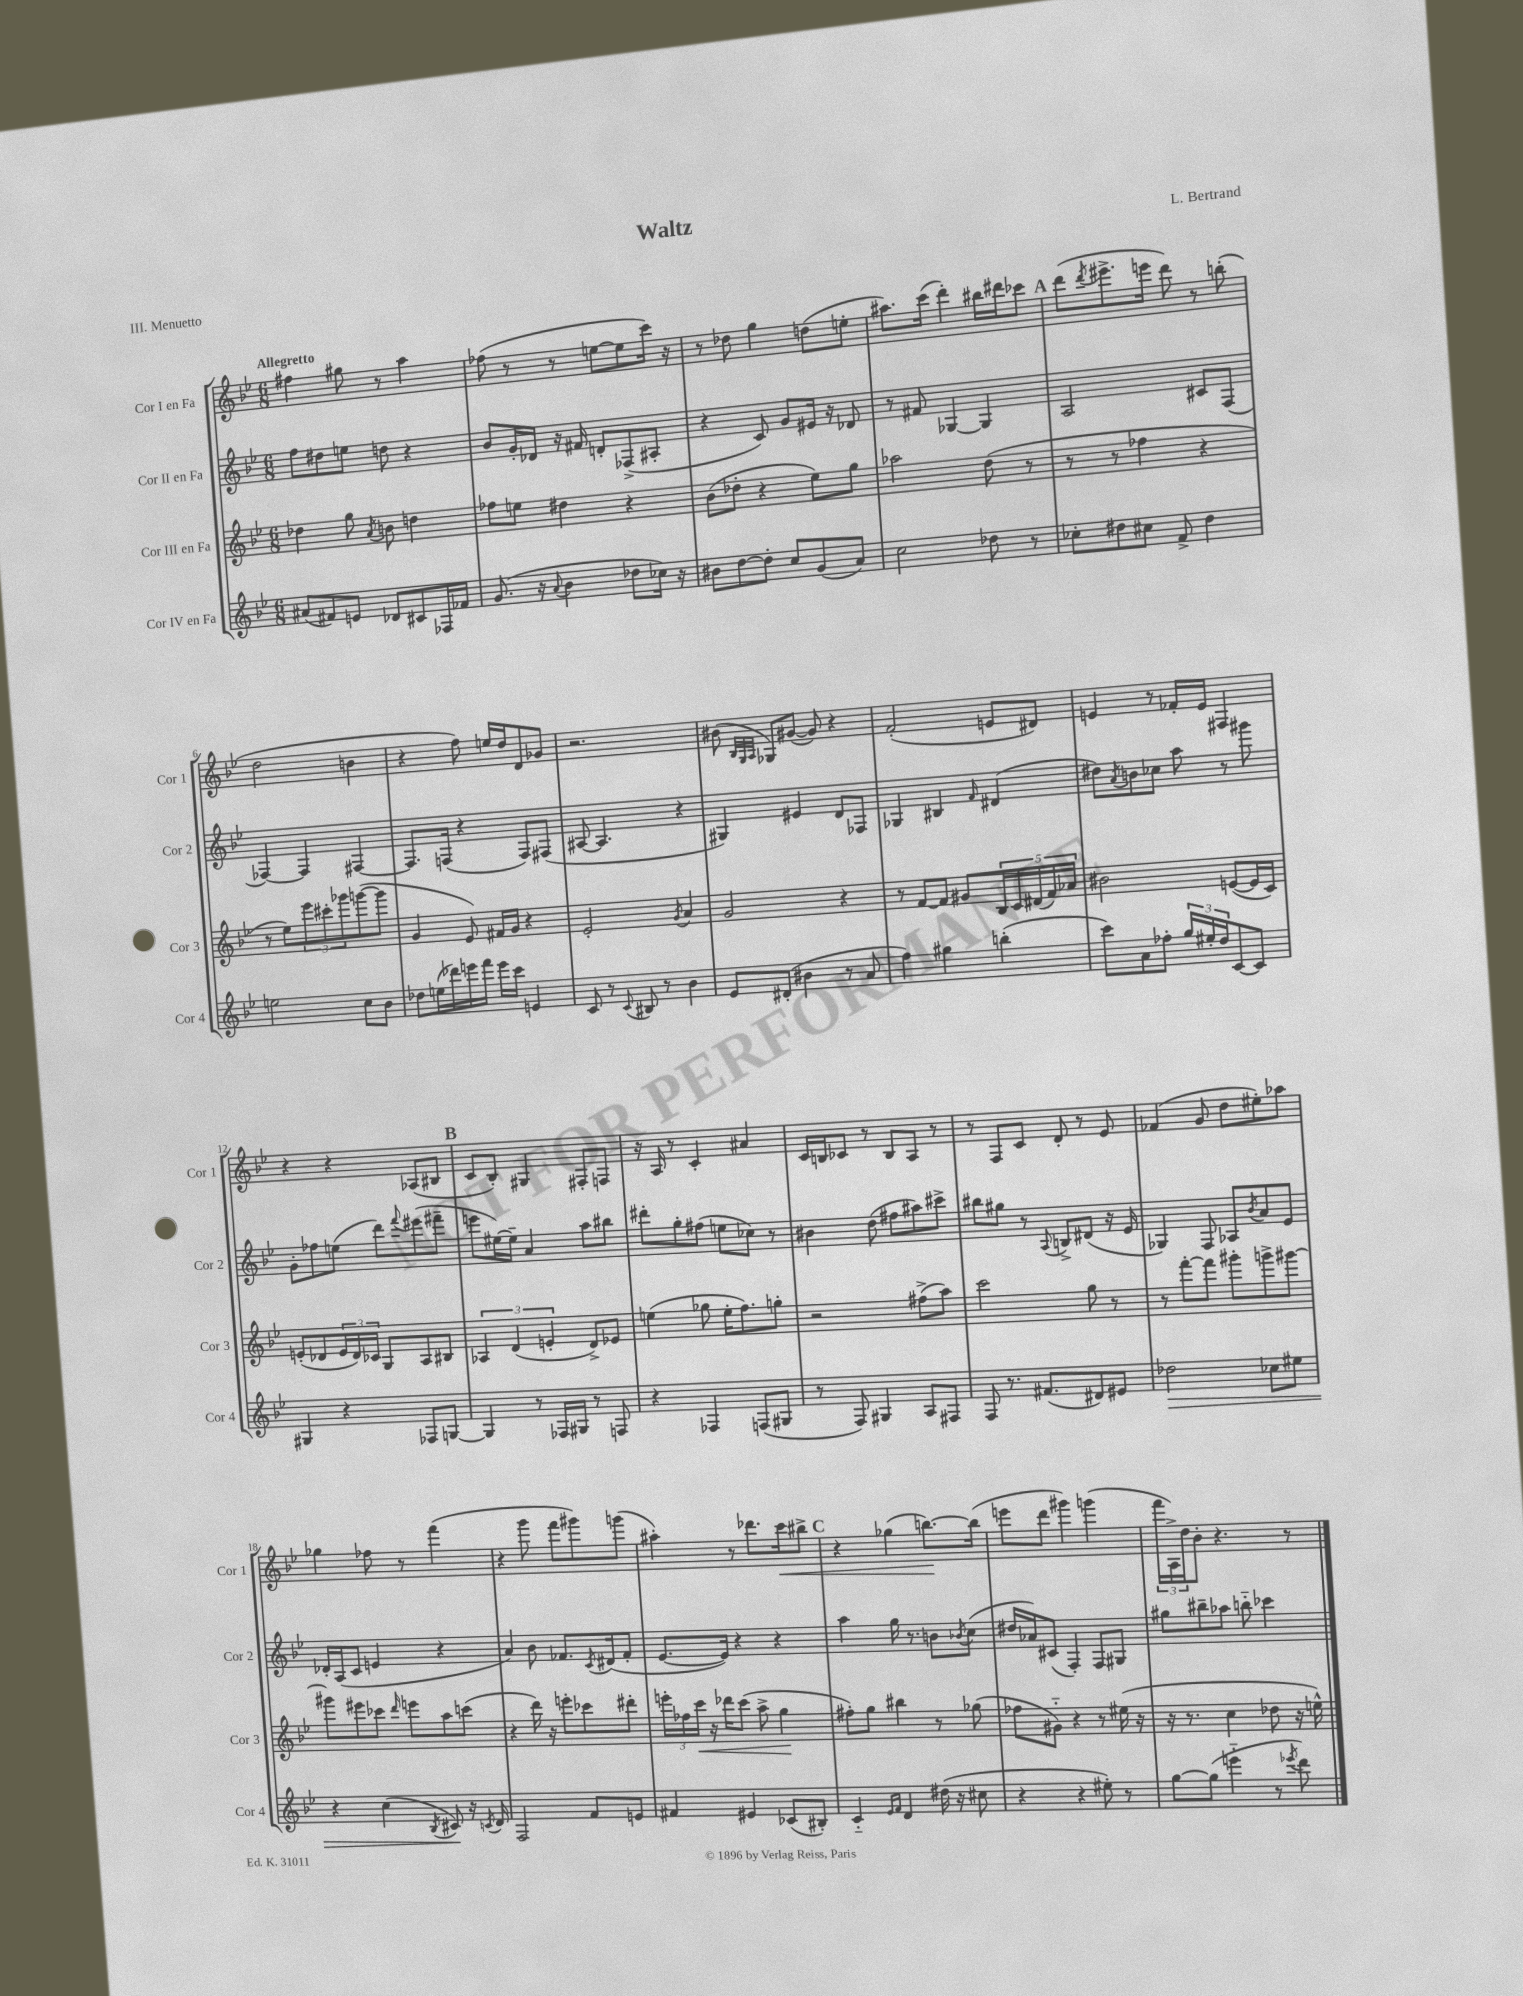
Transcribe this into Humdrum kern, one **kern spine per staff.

**kern	**kern	**kern	**kern
*staff4	*staff3	*staff2	*staff1
*clefG2	*clefG2	*clefG2	*clefG2
*k[b-e-]	*k[b-e-]	*k[b-e-]	*k[b-e-]
*M6/8	*M6/8	*M6/8	*M6/8
(8a#/L	4dd-\	8ff\L	4ff#\
8f#/)	.	8dd#\	.
8e/J	8gg\	8ee\J	8gg#\
.	8qa/	.	.
8d-/L	8b\	8dd\	8r
8c#/	4dd\	4r	4aa\
16F-/L	.	.	.
16f-/JJ	.	.	.
=	=	=	=
(8.g/	8ff-\L	8b-/L	(8ff-\
.	8ee\J	16g'/L	8r
16r	.	16d-/JJ	.
8qqa/	.	.	.
4b-\	4dd#\	16r	8r
.	.	16f#/	.
.	.	8d'/L	[8ee\L
8dd-\L	4r	(8F-^/	8ee\]
16cc-\Jk)	.	8A#'/J	16ccc\Jk)
16r	.	.	16r
=	=	=	=
8b#\L	(8b-\L	4r	8r
[8dd\	8dd-'\J	.	8dd-\
8dd'\]J	4r	8c/)	4gg\
8cc/L	.	8g/L	.
(8g/	8ee-\L)	16e#/Jk	(8dd\L
.	.	16r	.
8a/J)	8gg\J	8d-/	8ee'\J
=	=	=	=
2cc\	2aa-\	8r	8.aa#\L)
.	.	8f#/	.
.	.	.	(16ccc\Jk
.	.	[4G-/	4ddd'\)
8dd-\	(8dd\	4G-/]	16bb#\LL
.	.	.	16ddd#\J
8r	8r	.	8ccc-\J
=	=	=	=
8cc-'\L	8r	2A/	(8ddd\L
.	.	.	8qddd/
8dd#\	8r	.	8.eee#^\
8cc#\J	4ff-\	.	.
.	.	.	16eee\Jk
8f^/	.	.	8ddd\)
4dd#\	4r	8c#/L	8r
.	.	(8F/J	(8bb'\
=	=	=	=
2ee\	8r	[4F-/)	2dd\
.	8ee-\L)	.	.
.	12eee-\	4F-/]	.
.	12ccc#'\	.	.
.	12ggg-\	.	.
8cc\L	([8ggg\	[4F#/	4b\
8b-\J	8ggg\]J	.	.
=	=	=	=
8dd-\L	4g/	8.F#/]L	4r
(16ee\L	.	.	.
16ddd-\)	.	(16F/Jk	.
16eee\	8e-/)	4r	8ff\)
16fff\JJ	.	.	.
16eee\LL	16f#/LL	.	16ee/LL
16ccc\JJ	16g/JJ	.	16dd/J
4e/	4r	8F/L)	8d/
.	.	(8F#/J	8g-/J
=	=	=	=
8c/	2e-'/	[8A#/	2.r
8r	.	4.A#/]	.
8qqc/	.	.	.
8B#/	.	.	.
8r	.	.	.
.	8qg/	.	.
4b-\	4a/	4r	.
=	=	=	=
8e-/L	2g/	4G#/)	(8b#\
.	.	.	32qqB-/LLL
.	.	.	32qqG/
.	.	.	32qqA/JJJ
(8d#'/J	.	.	8G-/L)
4b#\	.	4e#/	([8g#/J
.	.	.	8g#/])
8r	4r	8d/L	4r
8a/	.	8F-/J	.
=	=	=	=
4ff\)	8r	4G-/	(2f'/
.	[8f/L	.	.
4gg#\	8f/]J	4B#/	.
.	8g#/L	.	.
.	.	16qqf/	.
(4bb'\	20B-/L	(4d#/	8e/L
.	20c/	.	.
.	(20d#/	.	.
.	.	.	8d#/J)
.	20f/)	.	.
.	20a-/JJ	.	.
=	=	=	=
8ccc\L)	2b#\	8dd#\L)	4e/
.	.	8qa/	.
8a\	.	8b\	.
8ff-'\J	.	8cc-\J	8r
24gg/LL	.	8aa\	16f-'/LL
24ee#'/	.	.	.
.	.	.	16e/JJ
24dd/J	.	.	.
[8c/	([8e/L	8r	4F#/
8c/]J	16e/]L	8ggg#\	.
.	16c/JJ)	.	.
=	=	=	=
4G#/	(8e'/L	8g'\L	4r
.	8d-/	8ff-\	.
4r	24e/L	(8ee\J	4r
.	24d-/)	.	.
.	24c-/JJ	.	.
.	8G/L	8ddd\L)	.
.	.	8qqfff/	.
8F-/L	8A/	(8eee#\	(8A-/L
[8G/J	8B#/J	8fff#~\J	8B#/J
=	=	=	=
4G/]	6A-/	8eee\L	8c/L
.	.	[16ee#\L)	8B-'/J)
.	(6d/	.	.
.	.	16ee#~\]JJ	.
8r	.	4a/	4G#/
.	6e'/	.	.
16F-/LL	.	.	.
16G#/JJ	.	.	.
8r	8d^/L)	8aa\L	8F#'/L
8F/	8e-/J	8bb#\J	8F/J
=	=	=	=
4r	(4ee\	8ddd#'\L	16r
.	.	.	16A/
.	.	8gg'\	8r
4F-/	8gg-\	(8ff#\J	4c'/
.	16ee'\LK	8ee\L	.
.	8.ff\)	.	.
(8F/L	.	8cc-\J)	4a#/
8G#/J	8gg'\J	8r	.
=	=	=	=
8r	2r	4b#\	16c/LL
.	.	.	16B/J
8F/)	.	.	8c-/J
4G#/	.	(8dd\	8r
.	.	8ff#\L	8B/L
8A/L	(8ff#^\L	8aa#\)	8A/J
8F#/J	8aa\J)	8ccc#^\J	8r
=	=	=	=
8F/	2ccc\	8bb#\L	8r
8.r	.	8gg#\J	8F/L
.	.	8r	8c/J
(8.f#/L	.	.	.
.	.	8qqA/	.
.	.	8B^/L	8d'/
8d#/)	8gg\	(8d#/J	8r
8e#/J	8r	16r	8e-/
.	.	16e-/	.
=	=	=	=
2dd-\	8r	4G-/)	(4f-/
.	[8fff'\L	.	.
.	8fff\]J	8F/	8g/
.	8ggg#'\L	8A-/L	8dd\L
.	.	8qb-/	.
8cc-\L	8ggg^\	8a/	8ee#'\)
8ee#\J	[8ggg#\J	8e-/J	8aa-\J
=	=	=	=
4r	8ggg#\]L	16d-'/LL	4gg-\
.	.	(16A/J	.
.	8eee#\	8c/J	.
(4cc\	8ccc-\J	4e/	8ff-\
.	16qqddd/	.	.
.	8eee\L	.	8r
8qB-/	.	.	.
8c#/)	8aa\	4r	(4fff\
16r	(8ccc\J	.	.
8qc/	.	.	.
16d/	.	.	.
=	=	=	=
2F/	4r	4a/)	4r
.	16ddd\)	8b-\	8ggg\
.	16r	.	.
.	8eee'\L	8.f-/L	8fff\L
8f/L	8ccc-\	.	8ggg#\)
.	.	8qc/	.
.	.	(16d#/k	.
8e/J	8ddd#'\J	8f-'/J	(8ggg\J
=	=	=	=
4f#/	24eee'\LL	[8.e-/L	4aa#'\)
.	24ff-\	.	.
.	24ccc\JJ	.	.
.	16r	.	.
.	16ddd-\LK	16e-/]Jk)	.
4e#/	(8ccc\J	4r	8r
.	8aa^\	.	8.ddd-\L
(8c-/L	4gg\	4r	.
.	.	.	16ccc\k
8B#'/J)	.	.	8bb#^\J
=	=	=	=
4c'~/	8ff#'\L)	4aa\	4r
.	8gg\J	.	.
16qqe-/LL	.	.	.
16qqf/JJ	.	.	.
4d/	4bb#\	16gg\	(4gg-\
.	.	8.r	.
(16dd#\	8r	8b\L	[8.bb\L)
16r	.	.	.
.	.	8qb-/	.
8cc#\	(8gg-\	(8cc\J	.
.	.	.	(16bb\]Jk
=	=	=	=
4r	8ff-\L	16dd#/LL	8eee\L
.	.	16a-/J)	.
.	8g#'~\J)	(8c#/J	8ddd\J
4r	4r	4F'/)	4ggg#\)
8ee#'\)	8r	8F/L	(4ggg\
8r	(16ee#\	8G#/J	.
.	16r	.	.
=	=	=	=
[8gg\L	16r	8gg#\L	24fff\LL
.	.	.	24A^\)
.	8.r	.	.
.	.	.	24dd\J
(8gg\]J	.	8bb#~\	8b-'\J
4eee'~\	4cc\	8aa-\J	4.r
.	.	8bb'~\	.
8r	8dd-\	4ccc-\	.
8qeee-/	.	.	.
8ddd\)	16r	.	8r
.	16ee^^\)	.	.
==	==	==	==
*-	*-	*-	*-
